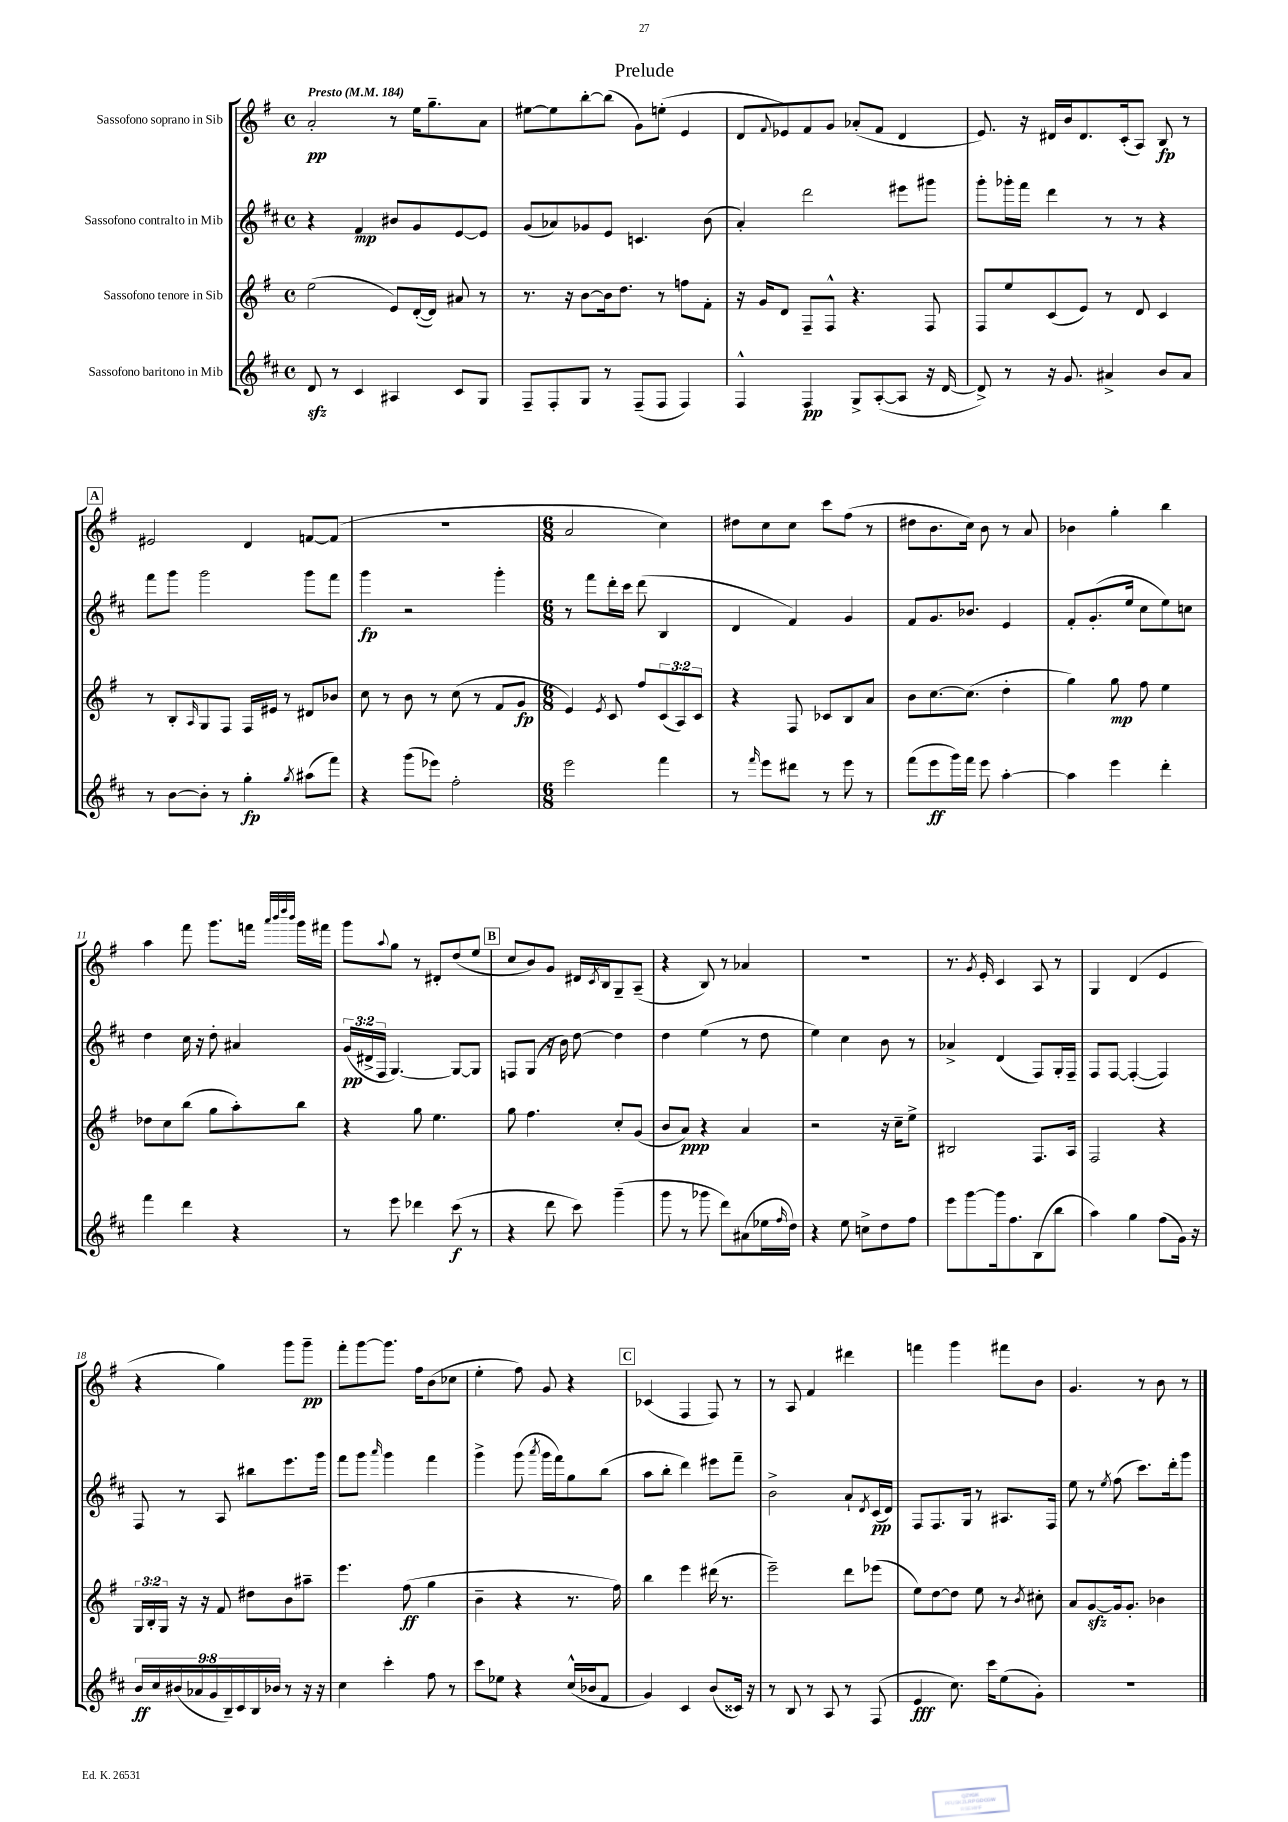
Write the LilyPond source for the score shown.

\header { title = "Prelude" }
<<
\new StaffGroup <<
\new Staff = "s0" \with { instrumentName = "Sassofono soprano in Sib" } {
    \clef treble \key g \major \defaultTimeSignature \time 4/4 \tempo "Presto" 4 = 184
    a'2-.\pp r8 e''16 g''8.-- a'8 |
    eis''8~ eis''8 b''8~-. b''8( g'8) e''8-.( e'4 |
    d'8 \appoggiatura { fis'8 } ees'8) fis'8 g'8 aes'8-.( fis'8 d'4 |
    e'8.) r16 dis'16 b'16 dis'8. c'16-.( a8) b8\fp r8 |
    \mark \markup { \box "A" } eis'2 d'4 f'8~ f'8( |
    R1 |
    \numericTimeSignature \time 6/8 a'2 c''4) |
    dis''8 c''8 c''8 c'''8 fis''8( r8 |
    dis''8 b'8. c''16) b'8 r8 a'8 |
    bes'4 g''4-. b''4 |
    a''4 fis'''8 g'''8. f'''16 \grace { a'''32 b'''32 d''''32 b'''32 } g'''16 fis'''16 |
    g'''8 \appoggiatura { a''8 } g''8 r8 dis'8-. d''8( e''8 |
    \mark \markup { \box "B" } c''8 b'8) g'8 dis'16 \acciaccatura { c'8 } b16 g8-- a8--( |
    r4 b8) r8 aes'4 |
    R2. |
    r8. \acciaccatura { g'8 } e'16-. c'4 a8 r8 |
    g4 d'4( e'4 |
    r4 g''4) g'''8 g'''8--\pp |
    fis'''8-. g'''8~ g'''8. fis''16 b'8( ces''8 |
    e''4-. fis''8) g'8 r4 |
    \mark \markup { \box "C" } ces'4( fis4 fis8) r8 |
    r8 a8 fis'4 dis'''4 |
    f'''4 g'''4 fis'''8 b'8 |
    g'4. r8 b'8 r8 \bar "|." |
}
\new Staff = "s1" \with { instrumentName = "Sassofono contralto in Mib" } {
    \clef treble \key d \major \defaultTimeSignature \time 4/4 \override Staff.TupletNumber.text = #tuplet-number::calc-fraction-text
    r4 fis'4\mp bis'8 g'8 e'8~ e'8 |
    g'8( aes'8) ges'8 e'8 c'4. b'8( |
    a'4-.) d'''2 eis'''8 gis'''8 |
    g'''8-. ges'''16-. fis'''16 d'''4 r8 r8 r4 |
    \mark \markup { \box "A" } fis'''8 g'''8 g'''2 g'''8 fis'''8 |
    g'''4\fp r2 g'''4-. |
    \numericTimeSignature \time 6/8 r8 fis'''8 d'''16-. cis'''16 d'''8( b4 |
    d'4 fis'4) g'4 |
    fis'8 g'8. bes'8. e'4 |
    fis'8-. g'8.-.( e''16 cis''8 e''8) c''8 |
    d''4 cis''16 r16 d''8-. ais'4 |
    \tuplet 3/2 { g'16\pp( dis'16-> fis16 } g4.~) g8~ g8 |
    \mark \markup { \box "B" } f8 g8( r16 b'16) d''8~ d''4 |
    d''4 e''4( r8 d''8 |
    e''4) cis''4 b'8 r8 |
    aes'4-> d'4( fis8) g16-. fis16-- |
    fis8 fis8~ fis4~-.( fis4) |
    fis8 r8 a8 bis''8 e'''8. g'''16 |
    fis'''8 g'''8 \grace { a'''16 } g'''4 fis'''4 |
    g'''4-> g'''8( \acciaccatura { a'''8 } g'''16 fis'''16) g''8 b''8( |
    \mark \markup { \box "C" } a''8 b''8-. d'''4) eis'''8 fis'''8-- |
    b'2-> a'8-! \acciaccatura { d'8 } cis'16\pp( d'16) |
    fis8 fis8. g16 r8 ais8. fis16 |
    e''8 r8 \acciaccatura { e''8 } fis''8( cis'''8.) d'''16-. g'''8 \bar "|." |
}
\new Staff = "s2" \with { instrumentName = "Sassofono tenore in Sib" } {
    \clef treble \key g \major \defaultTimeSignature \time 4/4 \override Staff.TupletNumber.text = #tuplet-number::calc-fraction-text
    e''2( e'8) d'16~-.( d'16) ais'8 r8 |
    r8. r16 b'8~ b'16 d''8. r8 f''8 fis'8-. |
    r16 g'16 d'8 fis8-- fis8-^ r4. fis8 |
    fis8 e''8 c'8( e'8) r8 d'8 c'4 |
    \mark \markup { \box "A" } r8 b8-. \grace { a16 } g8 fis8 fis16 eis'16 r8 dis'8 bes'8 |
    c''8 r8 b'8 r8 c''8( r8 fis'8 g'8\fp |
    \numericTimeSignature \time 6/8 e'4) \acciaccatura { e'8 } c'8 fis''8 \tuplet 3/2 { c'8( a8) c'8 } |
    r4 fis8 ces'8 b8 a'8 |
    b'8 c''8.~ c''8.( d''4-. |
    g''4) g''8\mp fis''8 e''4 |
    des''8 c''8 b''8( g''8 a''8-.) b''8 |
    r4 g''8 e''4. |
    \mark \markup { \box "B" } g''8 fis''4. c''8-. g'8( |
    b'8 a'8\ppp) r4 a'4 |
    r2 r16 c''16-- e''8-> |
    bis2 fis8. a16 |
    fis2 r4 |
    \tuplet 3/2 { g16 b16-. g16 } r16 r16 fis'8 dis''8 b'8 ais''8-- |
    e'''4. fis''8\ff( g''4 |
    b'4-- r4 r8. fis''16) |
    \mark \markup { \box "C" } b''4 e'''4 dis'''16( r8. |
    e'''2--) d'''8 ees'''8( |
    e''8) d''8~ d''8 e''8 r8 \acciaccatura { b'8 } cis''8-. |
    a'8 g'8~\sfz g'16 g'8.-. bes'4 \bar "|." |
}
\new Staff = "s3" \with { instrumentName = "Sassofono baritono in Mib" } {
    \clef treble \key d \major \defaultTimeSignature \time 4/4 \override Staff.TupletNumber.text = #tuplet-number::calc-fraction-text
    d'8\sfz r8 cis'4 ais4 cis'8 g8 |
    fis8-- fis8-. g8 r8 fis8--( fis8 fis4) |
    fis4-^ fis4\pp g8-> a8~-.( a8 r16 d'16~ |
    d'8->) r8 r16 g'8. ais'4-> b'8 ais'8 |
    \mark \markup { \box "A" } r8 b'8~ b'8-. r8 g''4-.\fp \acciaccatura { g''8 } ais''8( fis'''8) |
    r4 g'''8( ees'''8) fis''2-. |
    \numericTimeSignature \time 6/8 e'''2 fis'''4 |
    r8 \grace { fis'''16 } e'''8 dis'''8 r8 e'''8 r8 |
    fis'''8( e'''8\ff g'''16) fis'''16 e'''8 a''4~-. |
    a''4 e'''4 d'''4-. |
    fis'''4 d'''4 r4 |
    r8 e'''8 des'''4 cis'''8\f( r8 |
    \mark \markup { \box "B" } r4 d'''8 cis'''8) g'''4--( |
    g'''8 r8 ges'''8 d'''8) ais'8( ees''16 \grace { fis''16 } d''16) |
    r4 e''8 c''8-> d''8 fis''8 |
    e'''8 g'''8~ g'''16 fis''8. b8( b''8 |
    a''4) g''4 fis''8( g'16) r16 |
    \tuplet 9/8 { b'16\ff cis''16 bis'16( aes'16 g'16 b16--) cis'16 b16 bes'16 } r8 r16 r16 |
    cis''4 cis'''4-. fis''8 r8 |
    cis'''8 ees''8 r4 cis''16-^( bes'16 fis'8 |
    \mark \markup { \box "C" } g'4) cis'4 b'8( cisis'16) r16 |
    r8 b8 r8 a8 r8 fis8( |
    e'4\fff cis''8.) cis'''16 e''8( g'8-.) |
    R2. \bar "|." |
}
>>
>>
